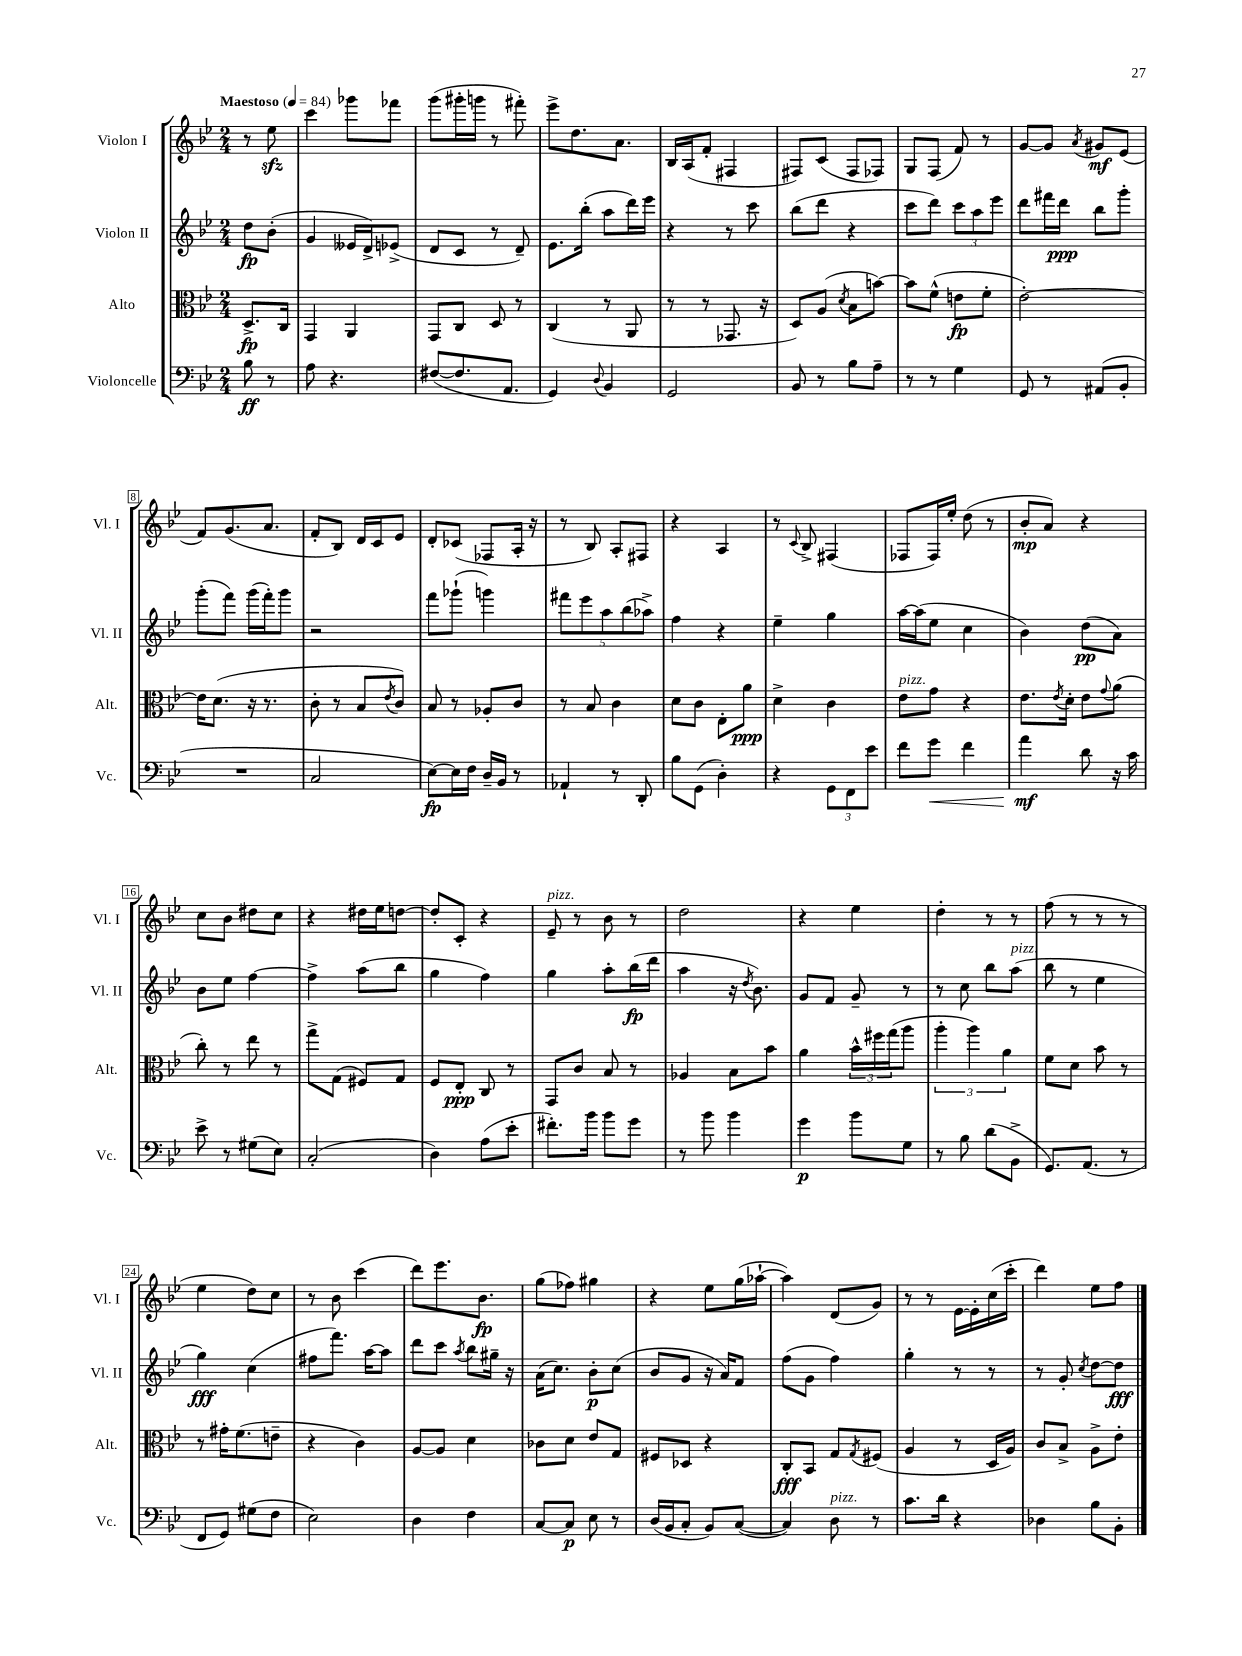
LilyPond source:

<<
\new StaffGroup <<
\new Staff = "s0" \with { instrumentName = "Violon I" shortInstrumentName = "Vl. I" } {
    \clef treble \key bes \major \numericTimeSignature \time 2/4 \partial 4 \tempo "Maestoso" 4 = 84
    r8 ees''8\sfz |
    c'''4 ges'''8 fes'''8 |
    g'''8( gis'''16-. g'''16 r8 fis'''8-.) |
    ees'''8-> d''8. a'8. |
    bes16 a16( f'8-. fis4 |
    fis8) c'8( fis8 fes8) |
    g8 f8( f'8) r8 |
    g'8~ g'8 \acciaccatura { a'8 } gis'8\mf ees'8( |
    f'8) g'8.( a'8. |
    f'8-. bes8) d'16 c'16 ees'8 |
    d'8-. ces'8( fes8 a16-. r16 |
    r8 bes8) a8-. fis8 |
    r4 a4 |
    r8 \appoggiatura { c'8 } bes8-> fis4( |
    fes8 fes16) ees''16-. d''8( r8 |
    bes'8-.\mp a'8) r4 |
    c''8 bes'8 dis''8 c''8 |
    r4 dis''16 ees''16 d''8~ |
    d''8-. c'8-. r4 |
    ees'8--^\markup { \italic "pizz." } r8 bes'8 r8 |
    d''2 |
    r4 ees''4 |
    d''4-. r8 r8 |
    f''8( r8 r8 r8 |
    ees''4 d''8) c''8 |
    r8 bes'8 c'''4( |
    d'''8) ees'''8. bes'8.\fp |
    g''8( fes''8) gis''4 |
    r4 ees''8 g''16( aes''16~-! |
    aes''4) d'8( g'8) |
    r8 r8 ees'16~ ees'16-. c''16( c'''16-. |
    d'''4) ees''8 f''8 \bar "|." |
}
\new Staff = "s1" \with { instrumentName = "Violon II" shortInstrumentName = "Vl. II" } {
    \clef treble \key bes \major \numericTimeSignature \time 2/4 \partial 4
    d''8\fp bes'8-.( |
    g'4 eeses'16 d'16->) ees'8->( |
    d'8 c'8 r8 d'8--) |
    ees'8. bes''16-.( a''8 d'''16) ees'''16 |
    r4 r8 c'''8 |
    bes''8( d'''8 r4 |
    c'''8 d'''8) \tuplet 3/2 { c'''8 a''8 ees'''8 } |
    d'''8 fis'''16 d'''16\ppp bes''8 g'''8-. |
    g'''8-.( f'''8) g'''16( f'''16-.) g'''8 |
    r2 |
    f'''8 ges'''8-!( g'''4) |
    \tuplet 5/4 { fis'''8 ees'''8 a''8 bes''8( aes''8->) } |
    f''4 r4 |
    ees''4-- g''4 |
    a''16~ a''16( ees''8 c''4 |
    bes'4) d''8\pp( a'8) |
    bes'8 ees''8 f''4~ |
    f''4-> a''8( bes''8 |
    g''4 f''4) |
    g''4 a''8-. bes''16\fp( d'''16 |
    a''4 r16 \acciaccatura { d''8 } bes'8.) |
    g'8 f'8 g'8-- r8 |
    r8 c''8 bes''8 a''8^\markup { \italic "pizz." }( |
    bes''8 r8 ees''4 |
    g''4\fff) c''4( |
    fis''8 f'''8.) a''16~ a''8 |
    d'''8 c'''8 \acciaccatura { a''8 } bes''8 gis''16-- r16 |
    a'16( c''8.) bes'8-.\p c''8( |
    bes'8 g'8 r16 a'16) f'8 |
    f''8( g'8 f''4) |
    g''4-. r8 r8 |
    r8 g'8-. \acciaccatura { c''8 } d''8~ d''8\fff \bar "|." |
}
\new Staff = "s2" \with { instrumentName = "Alto" shortInstrumentName = "Alt." } {
    \clef alto \key bes \major \numericTimeSignature \time 2/4 \partial 4
    d8.->\fp c16 |
    g,4 a,4 |
    g,8 c8 d8 r8 |
    c4( r8 a,8 |
    r8 r8 ges,8. r16 |
    d8) a8( \acciaccatura { d'8 } bes8 b'8~) |
    b'8 f'8-^( e'8\fp f'8-. |
    ees'2~-.) |
    ees'16 d'8.( r16 r8. |
    c'8-. r8 bes8 \acciaccatura { ees'8 } c'8) |
    bes8 r8 aes8-. c'8 |
    r8 bes8 c'4 |
    d'8 c'8 ees8-. a'8\ppp |
    d'4-> c'4 |
    ees'8^\markup { \italic "pizz." } g'8 r4 |
    ees'8. \acciaccatura { ees'8 } d'16-. ees'8 \appoggiatura { g'8 } a'8( |
    c''8-.) r8 ees''8 r8 |
    g''8-> g8( fis8) g8 |
    f8 ees8-.\ppp c8 r8 |
    g,8 c'8 bes8 r8 |
    aes4 bes8 bes'8 |
    a'4 \tuplet 3/2 { bes'16-^ fis''16 g''16( } a''8 |
    \tuplet 3/2 { a''4-. a''4) a'4 } |
    f'8 d'8 bes'8 r8 |
    r8 gis'16-. f'8.( e'8-- |
    r4 c'4) |
    a8~ a8 d'4 |
    ces'8 d'8 ees'8 g8 |
    fis8 des8 r4 |
    c8-.\fff bes,8 g8 \acciaccatura { g8 } fis8( |
    a4 r8 d16 a16) |
    c'8 bes8-> a8-> ees'8-. \bar "|." |
}
\new Staff = "s3" \with { instrumentName = "Violoncelle" shortInstrumentName = "Vc." } {
    \clef bass \key bes \major \numericTimeSignature \time 2/4 \partial 4
    bes8\ff r8 |
    a8 r4. |
    fis8~( fis8. a,8. |
    g,4) \appoggiatura { d8 } bes,4 |
    g,2 |
    bes,8 r8 bes8 a8-- |
    r8 r8 g4 |
    g,8 r8 ais,8( bes,8-. |
    R2 |
    c2 |
    ees8~\fp) ees16 f16 d16-- bes,16 r8 |
    aes,4-! r8 d,8-. |
    bes8 g,8( d4-.) |
    r4 \tuplet 3/2 { g,8 f,8 ees'8 } |
    f'8 g'8\< f'4 |
    a'4\mf\! d'8 r16 c'16 |
    ees'8-> r8 gis8( ees8) |
    c2-.( |
    d4) a8( ees'8-. |
    fis'8.-.) bes'16 bes'8 g'8 |
    r8 bes'8 bes'4 |
    g'4\p bes'8 g8 |
    r8 bes8 d'8( bes,8-> |
    g,8.) a,8.( r8 |
    f,8 g,8) gis8( f8 |
    ees2) |
    d4 f4 |
    c8~ c8\p ees8 r8 |
    d16( bes,16 c8-. bes,8) c8~( |
    c4) d8^\markup { \italic "pizz." } r8 |
    c'8. d'16 r4 |
    des4 bes8 bes,8-. \bar "|." |
}
>>
>>
\layout { \context { \Score \override BarNumber.stencil = #(make-stencil-boxer 0.1 0.3 ly:text-interface::print) } }
